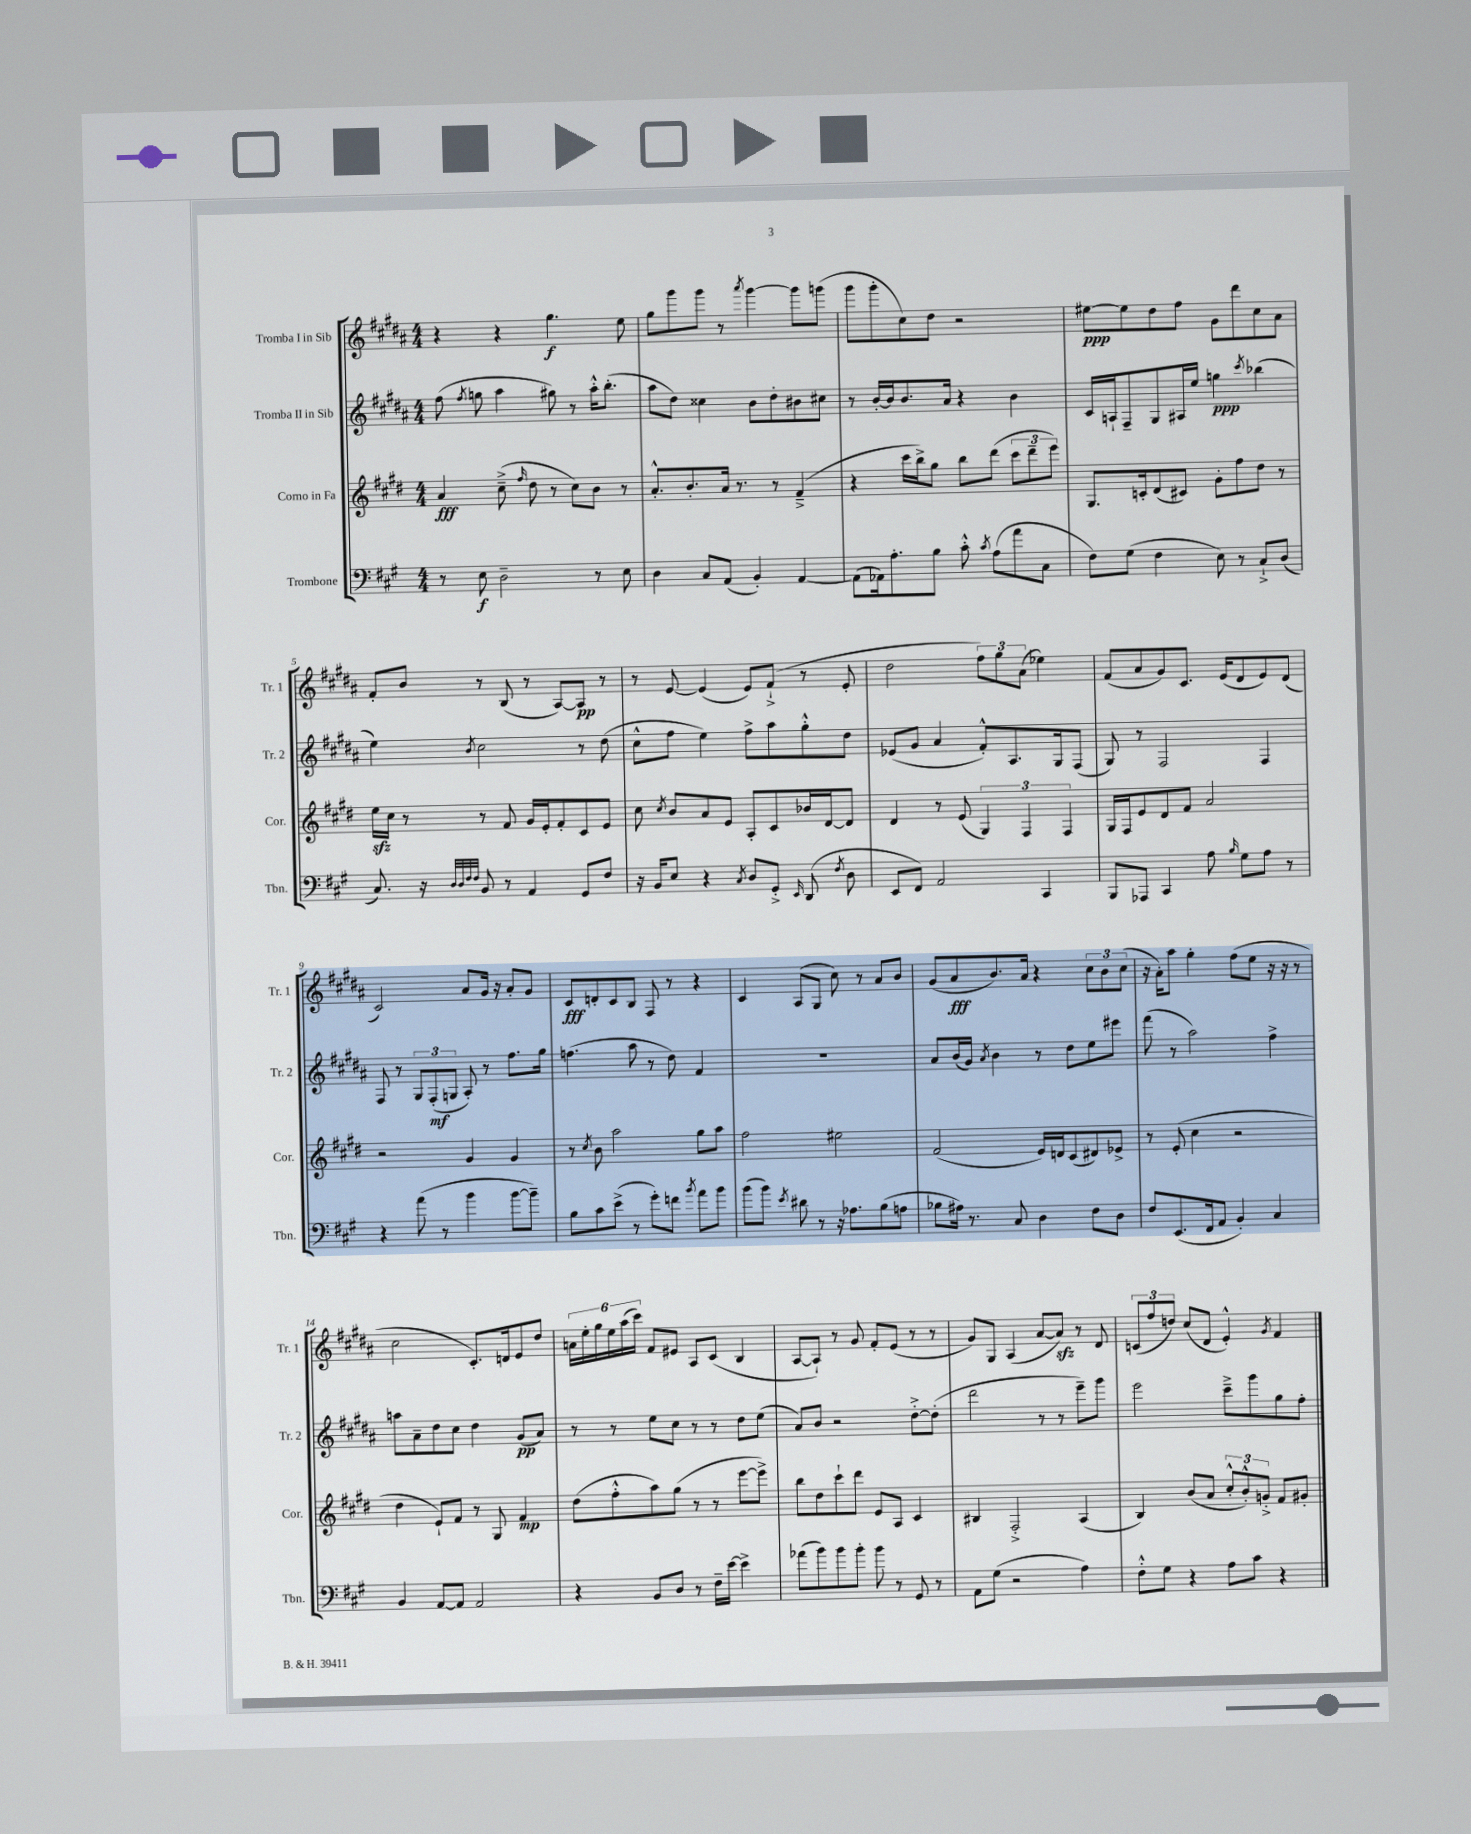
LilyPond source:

<<
\new StaffGroup <<
\new Staff = "s0" \with { instrumentName = "Tromba I in Sib" shortInstrumentName = "Tr. 1" } {
    \clef treble \key b \major \numericTimeSignature \time 4/4
    \autoBeamOff r4 r4 gis''4.\f e''8 |
    gis''8[ gis'''8 gis'''8] r8 \acciaccatura { ais'''8 } gis'''4~ gis'''8[ g'''8]( |
    gis'''8[ gis'''8-. cis''8) dis''8] r2 |
    eis''8[~\ppp eis''8 dis''8 fis''8] gis'8[ dis'''8 cis''8 ais'8] |
    fis'8[-. b'8] r8 b8( r8 ais8[~) ais8]\pp r8 |
    r8 e'8~ e'4( e'8[) fis'8]-!->( r8 e'8-. |
    dis''2 \tuplet 3/2 { fis''8[) gis''8 ais'8]( } ees''4) |
    fis'8[( ais'8 gis'8) cis'8.] e'16[( dis'8 e'8) dis'8]( |
    cis'2) ais'8[ gis'16] r16 ais'8[-. gis'8] |
    cis'8[\fff d'8-. cis'8 b8] fis8 r8 r4 |
    cis'4 ais8[( gis8] cis''8) r8 ais'8[ b'8] |
    gis'8[( ais'8\fff b'8.) ais'16] r4 \tuplet 3/2 { cis''8[ b'8 cis''8]( } |
    r16 ais'16[-.) ais''8] gis''4-. fis''8[( e''8] r16 r16 r8 |
    cis''2 cis'8.[-.) d'16 e'8 dis''8] |
    \tuplet 6/4 { a'16[ e''16-. gis''16 e''16 ais''16( cis'''16]) } fis'8[ eis'8] ais8[ cis'8]( b4 |
    ais8[~ ais8]-!) r8 gis'8 fis'8[-. e'8]( r8 r8 |
    gis'8[) gis8] ais4( ais'8[~ ais'8]\sfz) r8 dis'8 |
    \tuplet 3/2 { c'8[( fis''8 d''8]) } cis''8[( dis'8] e'4-.-^) \acciaccatura { gis'8 } fis'4 \bar "|." |
}
\new Staff = "s1" \with { instrumentName = "Tromba II in Sib" shortInstrumentName = "Tr. 2" } {
    \clef treble \key b \major \numericTimeSignature \time 4/4
    \autoBeamOff fis''8( \acciaccatura { fis''8 } g''8 ais''4 gis''8) r8 ais''16[-.-^ b''8.]-.( |
    ais''8[ dis''8]) cisis''4 b'8[ dis''8-. bis'8 cis''8] |
    r8 b'16[~-. b'16 b'8. ais'16] r4 b'4 |
    cis'16[ a16-! fis8-- gis8 ais16 e''16] g''4\ppp \acciaccatura { cis'''8 } bes''4( |
    e''4) \acciaccatura { b'8 } cis''2 r8 dis''8( |
    cis''8[-^ fis''8] e''4) fis''8[-> ais''8 gis''8-.-^ dis''8] |
    ees'8[( gis'8] ais'4 fis'8[-.-^) ais8. gis16 fis8]( |
    gis8) r8 fis2 fis4 |
    fis8 r8 \tuplet 3/2 { gis8[ fis8-.\mf( g8] } ais8-.) r8 fis''8.[ gis''16] |
    f''4.( ais''8 r8 dis''8) fis'4 |
    R1 |
    ais'8[ b'16( gis'16]) \acciaccatura { ais'8 } b'4 r8 dis''8[ e''8 eis'''8] |
    fis'''8( r8 ais''2) fis''4-> |
    a''8[ ais'8-- dis''8 cis''8] dis''4 gis'8[\pp( ais'8]) |
    r8 r8 e''8[ cis''8] r8 r8 dis''8[ e''8]( |
    ais'8[) b'8] r2 dis''8[~-.-> dis''8]-.( |
    dis'''2 r8 r8 e'''8[--) gis'''8] |
    e'''2 cis'''8[---> gis'''8 gis''8 fis''8]-. \bar "|." |
}
\new Staff = "s2" \with { instrumentName = "Corno in Fa" shortInstrumentName = "Cor." } {
    \clef treble \key e \major \numericTimeSignature \time 4/4
    \autoBeamOff a'4\fff cis''8--->( \grace { fis''16 } dis''8 r8 cis''8[) b'8] r8 |
    a'8.[-.-^ b'8.-. a'16] r8. r8 fis'4--->( |
    r4 cis'''16[ b''16->) gis''8] b''8[ dis'''8]( \tuplet 3/2 { cis'''8[ dis'''8-- e'''8]) } |
    gis8.[ c'16-. dis'8( cis'8]) gis'8[-. fis''8 dis''8] r8 |
    e''16[\sfz cis''16] r8 r8 fis'8 gis'16[ e'16-. fis'8-. cis'8 e'8] |
    cis''8 \acciaccatura { cis''8 } b'8[ a'8 e'8] a8[-. cis'8 bes'16 dis'16~ dis'8] |
    dis'4 r8 e'8( \tuplet 3/2 { gis4) fis4 fis4 } |
    gis16[ fis16 e'8 dis'8 fis'8] a'2 |
    r2 gis'4 gis'4 |
    r8 \acciaccatura { cis''8 } b'8 a''2 gis''8[ a''8] |
    fis''2 eis''2 |
    fis'2( e'16[) d'16 cis'8( dis'8) ees'8]-> |
    r8 e'8-.( cis''4 r2 |
    dis''4 e'8[-!) fis'8] r8 gis8 fis'4\mp |
    dis''8[( fis''8-.-^ a''8) gis''8]( r8 r8 e'''8[~ e'''8]->) |
    b''8[ dis''8 cis'''8-! dis'''8] e'8[ a8] cis'4 |
    bis4 fis2-.-> a4( |
    b4) b'8[( a'8] \tuplet 3/2 { cis''8[-.-^ b'8-.-^) g'8]-.-> } fis'8[ gis'8]-. \bar "|." |
}
\new Staff = "s3" \with { instrumentName = "Trombone" shortInstrumentName = "Tbn." } {
    \clef bass \key a \major \numericTimeSignature \time 4/4
    \autoBeamOff r8 e8\f d2-- r8 e8 |
    d4 cis8[ a,8]( b,4-.) a,4~ |
    a,8[( aes,16) a8.-. b8] cis'8-.-^ \acciaccatura { cis'8 } a8[( a'8 cis8] |
    fis8[) gis8]( fis4 e8) r8 cis8[-!-> d8]( |
    cis8.) r16 \grace { d32[ d32 fis32 fis32] } b,8 r8 a,4 gis,8[ fis8] |
    r16 b,16[ e8] r4 \acciaccatura { cis8 } d8[ gis,8]-.-> \grace { e,16 } d,8( \acciaccatura { fis8 } d8 |
    e,8[ fis,8]) a,2 cis,4 |
    b,,8[ aes,,8] cis,4 a8 \grace { b16 } gis8[ a8] r8 |
    r4 a'8( r8 b'4 b'8[~ b'8]--) |
    b8[ cis'8 e'8]->( r8 gis'8[-.) f'8] \acciaccatura { b'8 } a'8[ b'8] |
    b'8[( b'8]) \acciaccatura { e'8 } dis'8 r8 r16 aes8.[ b8( a8] |
    bes8[ ais16]) r8. cis8 d4 fis8[ d8] |
    fis8[ e,8.( fis,16 a,8] b,4-.) cis4 |
    b,4 a,8[~ a,8] a,2 |
    r4 b,8[ d8] r8 fis16[-- e'16]~ e'4-> |
    aes'8[( b'8) b'8 b'8]-. b'8 r8 gis,8 r8 |
    a,8[ gis8]( r2 a4) |
    fis8[-.-^ gis8] r4 a8[ cis'8] r4 \bar "|." |
}
>>
>>
